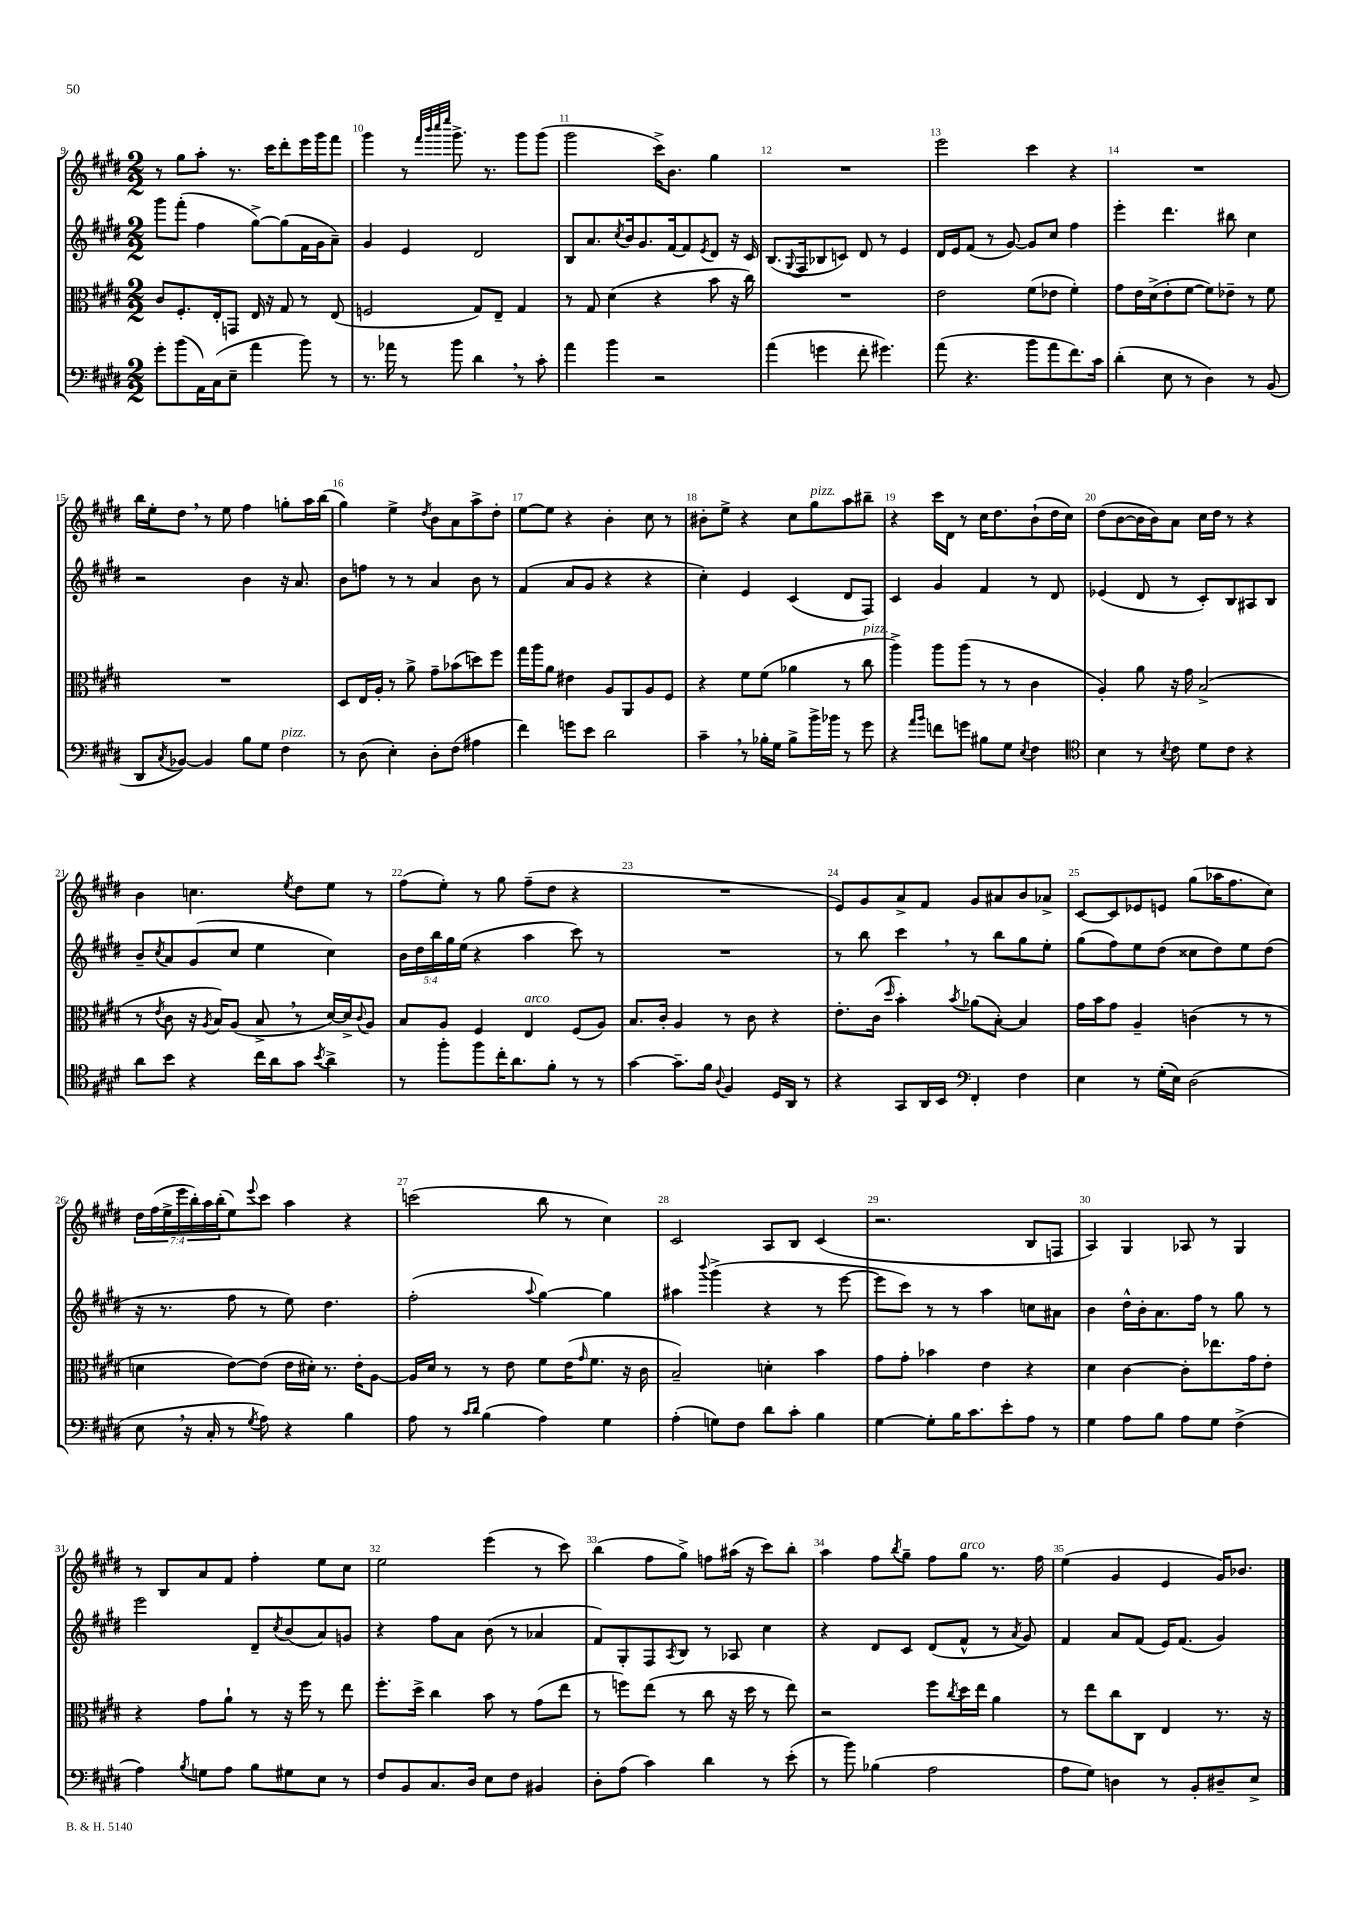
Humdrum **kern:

**kern	**kern	**kern	**kern
*staff4	*staff3	*staff2	*staff1
*clefF4	*clefC3	*clefG2	*clefG2
*k[f#c#g#d#]	*k[f#c#g#d#]	*k[f#c#g#d#]	*k[f#c#g#d#]
*M2/2	*M2/2	*M2/2	*M2/2
8g#'	8c#	8ggg#	8r
(8b	8.F#'	(8fff#'	8gg#
16AA)	.	4ff#	8aa'
(16C#	16E'	.	.
8E~	8GG	.	8.r
4a	16E	[8gg#^)	.
.	16r	.	16ccc#
.	8G#	(8gg#]	8ddd#'
8b)	8r	16f#	16eee
.	.	16g#	16ggg#
8r	(8E	8a~)	8fff#
=	=	=	=
8.r	2F	4g#	4ggg#
16a-	.	.	.
8r	.	4e	8r
.	.	.	32qqfff#
.	.	.	32qqbbb
.	.	.	32qqcccc#
.	.	.	32qqeeee
8b	.	.	8.ggg#^
4d#	8G#)	2d#	.
.	.	.	8.r
.	8E~	.	.
8r	4G#	.	8ggg#
8c#'	.	.	(8ggg#
=	=	=	=
4a	8r	8B	2ggg#
.	8G#	8.a	.
4b	(4d#	.	.
.	.	8qcc#	.
.	.	16b	.
.	.	8.g#	.
2r	4r	.	16ccc#^)
.	.	[16f#	8.b
.	.	8f#]	.
.	.	8qe	.
.	8b	8d#	4gg#
.	16r	16r	.
.	16cc#)	16c#	.
=	=	=	=
(4a	1r	(8.B	1r
.	.	8qqG#	.
.	.	16F#	.
4g	.	8B-	.
.	.	8c)	.
8f#'	.	8d#	.
4.g#)	.	8r	.
.	.	4e	.
=	=	=	=
(8a	2e	16d#	2eee
.	.	16e	.
4.r	.	(8f#	.
.	.	8r	.
.	.	[8g#)	.
8b	(8f#	8g#]	4ccc#
8a	8e-	8cc#	.
8.f#)	4f#')	4ff#	4r
16c#	.	.	.
=	=	=	=
(4d#'	8g#	4eee'	1r
.	16e	.	.
.	(16d#^	.	.
8E	8e'	4.ddd#	.
8r	[8f#	.	.
4D#)	8f#])	.	.
.	8e-~	8bb#	.
8r	8r	4cc#	.
(8BB	8f#	.	.
=	=	=	=
8DD#	1r	2r	16bb
.	.	.	16ee'
8qC#	.	.	.
[8BB-)	.	.	8dd#
4BB-]	.	.	8r
.	.	.	8ee
8B	.	4b	4ff#
8G#	.	.	.
4F#	.	16r	8gg'
.	.	8.a	.
.	.	.	16aa
.	.	.	(16bb
=	=	=	=
8r	8D#	8b	4gg#)
(8D#	16E	8ff	.
.	16A'	.	.
4E')	8r	8r	4ee^
.	8a^	8r	.
.	.	.	8qdd#
8D#'	8g#~	4a	8b
(8F#	(8b-	.	8a
4A#	8dd)	8b	8aa^
.	8ff#	8r	8dd#'
=	=	=	=
4f#)	16gg#	(4f#	[8ee
.	16aa	.	.
.	8a	.	8ee]
8g	4e#	8a	4r
8e	.	8g#	.
2d#	8A	4r	4b'
.	8AA	.	.
.	8A	4r	8cc#
.	8F#	.	8r
=	=	=	=
4c#~	4r	4cc#')	8b#'
.	.	.	8ee^
8r	8f#	4e	4r
16B-'	(8f#	.	.
16G#	.	.	.
8B-^	4a-	(4c#	8cc#
16b^	.	.	8gg#
16b-	.	.	.
8r	8r	8d#	8aa
8g#	8cc#	8F#)	8bb#~
=	=	=	=
4r	4aa^)	4c#	4r
16qqa	.	.	.
16qqb	.	.	.
8f	8aa	4g#	16ccc#
.	.	.	16d#
8g	(8aa	.	8r
8B#	8r	4f#	16cc#
.	.	.	8.dd#
8G#	8r	.	.
8qE	.	.	.
4F#	4c#	8r	(8b`
.	.	8d#	16dd#
.	.	.	16cc#)
=	=	=	=
*clefC4	*	*	*
4B	4A')	(4e-	(8dd#
.	.	.	[8b
8r	8a	8d#	16b]
.	.	.	16b)
8qB	.	.	.
8c#	16r	8r	8a
.	16g#	.	.
8d#	(2B^	8c#')	16cc#
.	.	.	16dd#
8c#	.	8B	8r
4r	.	8A#	4r
.	.	8B	.
=	=	=	=
8a	8r	8b~	4b
.	8qe	8qcc#	.
8b	8c#	8a	.
4r	16r	(8g#	4.cc
.	8qA	.	.
.	16B)	.	.
.	(8A	8cc#	.
16cc#	8B^	4ee	.
16a	.	.	.
.	.	.	8qee
8g#	8r	.	8dd#
8qb	.	.	.
4a^	[16d#)	4cc#)	8ee
.	16d#^]	.	.
.	8qqc#	.	.
.	8A	.	8r
=	=	=	=
8r	8B	20b	(8ff#
.	.	20dd#	.
.	.	20bb	.
8ff#'	8A	.	8ee')
.	.	20gg#	.
.	.	(20ee	.
8ff#	4F#	4r	8r
16cc#'	.	.	8gg#
8.a	.	.	.
.	4E	4aa	(8ff#~
8f#'	.	.	8dd#
8r	(8F#	8ccc#)	4r
8r	8A)	8r	.
=	=	=	=
[4g#	8.B	1r	1r
.	16c#'	.	.
8.g#~]	4A	.	.
16f#	.	.	.
8qqA	.	.	.
4F#	8r	.	.
.	8c#	.	.
16D#	4r	.	.
16AA	.	.	.
8r	.	.	.
=	=	=	=
4r	8.e'	8r	8e)
.	.	8bb	8g#
.	(16c#	.	.
.	16qqdd#	.	.
8GG#	4b')	4ccc#	8a^
16AA	.	.	8f#
16BB	.	.	.
*clefF4	*	*	*
.	8qb	.	.
4FF#'	(8a-	8r	8g#
.	[8B')	8bb	8a#
4F#	4B]	8gg#	8b
.	.	8ee'	8a-^
=	=	=	=
4E	16g#	(8gg#	[8c#
.	16b	.	.
.	8g#	8ff#)	8c#]
8r	4A~	8ee	8e-
(16G#'	.	(8dd#	8e
16E)	.	.	.
(2D#	(4c	8cc##	(8gg#
.	.	8dd#)	16aa-
.	.	.	8.ff#
.	8r	8ee	.
.	8r	(8dd#	8cc#)
=	=	=	=
8E	4d	16r	28dd#
.	.	.	(28ff#
.	.	8.r	.
.	.	.	28ee^
.	.	.	28eee
16r	.	.	.
.	.	.	28bb')
.	.	.	28aa
16C#'	.	.	.
.	.	.	(28bb'
8r	[8e)	8ff#	8ee)
8qG#	.	.	8qqeee
8A)	(8e]	8r	8ccc#
4r	16e	8ee)	4aa
.	16d#')	.	.
.	8.r	4.dd#	.
4B	.	.	4r
.	16e'	.	.
.	[8A	.	.
=	=	=	=
8A	16A]	(2ff#'	(2ccc
.	16d#	.	.
8r	8r	.	.
16qqc#	.	.	.
16qqd#	.	.	.
(4B	8r	.	.
.	8e	.	.
.	.	8qqaa	.
4A)	8f#	[4gg#)	8bb
.	(16e	.	8r
.	16qqg#	.	.
.	8.f#	.	.
4G#	.	4gg#]	4cc#)
.	16r	.	.
.	16c#	.	.
=	=	=	=
(4A'	2B~)	4aa#	2c#
.	.	8qqbbb	.
8G)	.	(4ggg#^	.
8F#	.	.	.
8d#	4d'	4r	8A
8c#'	.	.	8B
4B	4b	8r	(4c#
.	.	[8eee	.
=	=	=	=
[4G#	8g#	8eee]	2.r
.	8g#'	8ccc#)	.
8G#']	4b-	8r	.
16B	.	8r	.
8.c#	.	.	.
.	4e	4aa	.
8e'	.	.	.
8A	4r	8cc	8B
8r	.	8a#	8F
=	=	=	=
4G#	4d#	4b	4A)
8A	[4c#	16dd#^^	4G#
.	.	16b'	.
8B	.	8.a	.
8A	8c#']	.	8A-
.	.	16ff#	.
8G#	8.ee-	8r	8r
(4F#^	.	8gg#	4G#
.	16g#	.	.
.	8e'	8r	.
=	=	=	=
4A)	4r	2eee	8r
.	.	.	8B
8qB	.	.	.
8G	8g#	.	8a
8A	8a`	.	8f#
8B	8r	8d#~	4ff#'
.	.	8qcc#	.
8G#	16r	(8b	.
.	16ff#	.	.
8E	8r	8a)	8ee
8r	8ee	8g	8cc#
=	=	=	=
8F#	8.ff#'	4r	2ee
8BB	.	.	.
.	16dd#^	.	.
8.C#	4cc#	8ff#	.
.	.	8a	.
16D#	.	.	.
8E	8b	(8b	(4eee
8F#	8r	8r	.
4BB#	(8g#	4a-	8r
.	8ee	.	8ccc#)
=	=	=	=
8D#'	8r	8f#)	(4bb
(8A	8ff)	8G#'	.
4c#)	(8ee	8F#	8ff#
.	.	8qA	.
.	8r	8B	8gg#^)
4d#	8cc#	8r	8ff
.	16r	8A-	(16aa#
.	16dd#	.	16r
8r	8r	4cc#	8ccc#)
(8e'	8ee)	.	8bb'
=	=	=	=
8r	2r	4r	4aa
8b)	.	.	.
(4B-	.	8d#	8ff#
.	.	.	8qbb
.	.	8c#	8gg#~
2A	8ff#	(8d#	8ff#
.	8qcc#	.	.
.	16dd#	8f#^^	8gg#
.	16ee	.	.
.	4a	8r	8.r
.	.	8qa	.
.	.	8g#)	.
.	.	.	16ff#
=	=	=	=
8A	8r	4f#	(4ee
8G#)	8ee	.	.
4D	8cc#	8a	4g#
.	8C#	(8f#	.
8r	4E	16e)	4e
.	.	(8.f#	.
8BB'	.	.	.
8D#~	8.r	4g#)	16g#)
.	.	.	8.b-
8E^	.	.	.
.	16r	.	.
==	==	==	==
*-	*-	*-	*-
